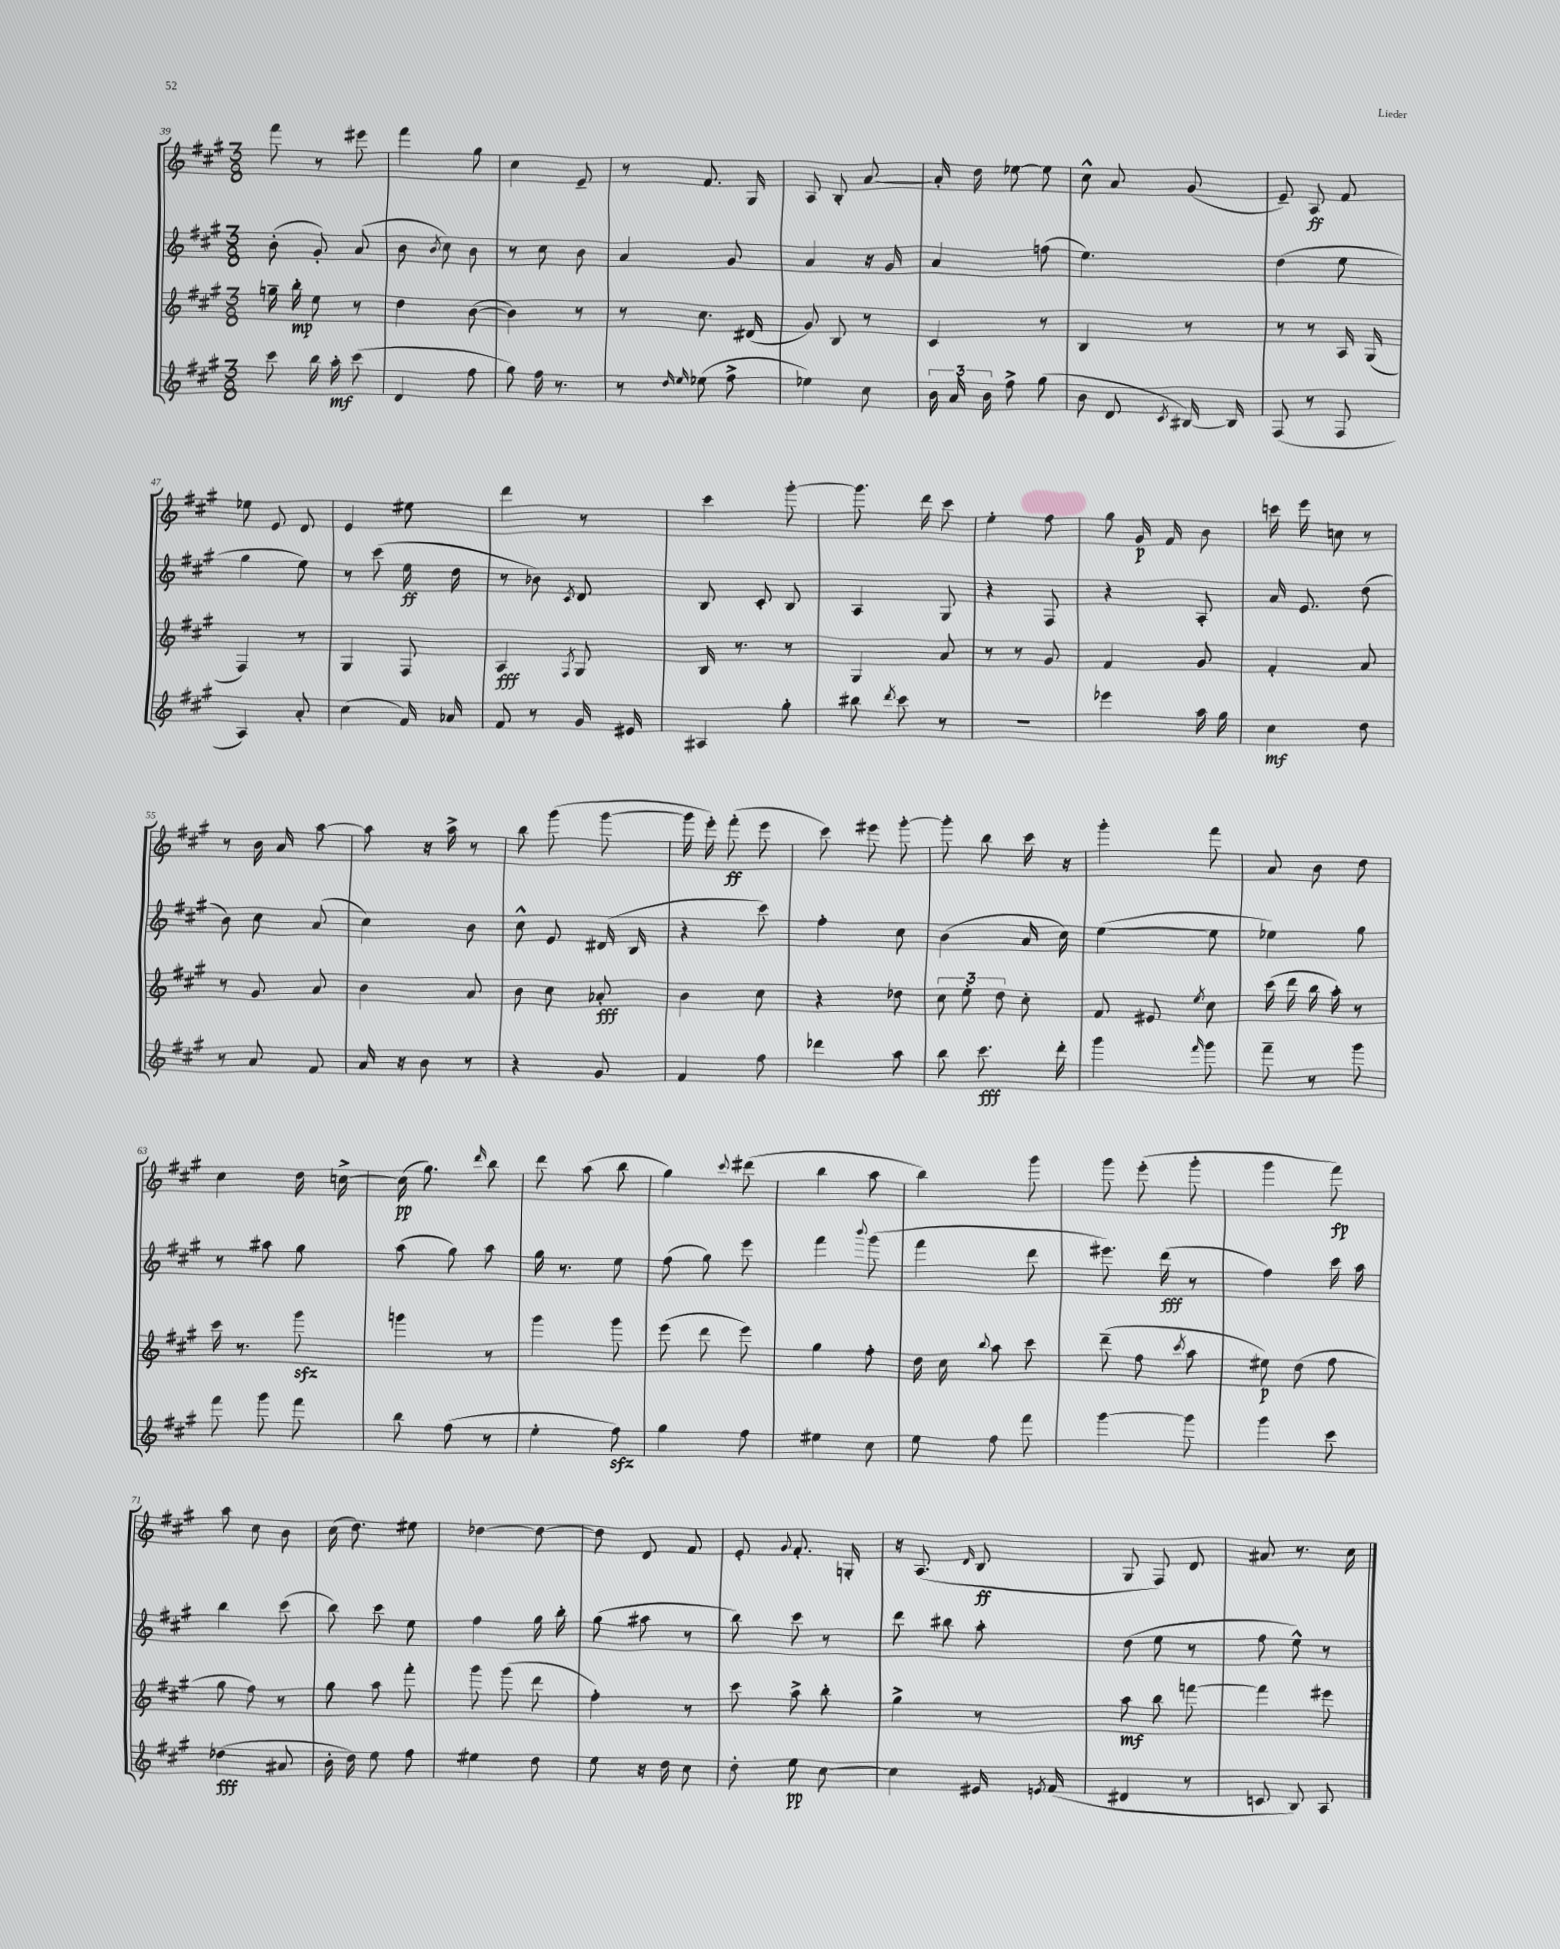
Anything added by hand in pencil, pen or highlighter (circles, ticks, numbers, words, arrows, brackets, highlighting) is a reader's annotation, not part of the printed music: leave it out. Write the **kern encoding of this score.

**kern	**dynam	**kern	**dynam	**kern	**dynam	**kern	**dynam
*part4	*part4	*part3	*part3	*part2	*part2	*part1	*part1
*staff4	*staff4	*staff3	*staff3	*staff2	*staff2	*staff1	*staff1
*clefG2	*	*clefG2	*	*clefG2	*	*clefG2	*
*k[f#c#g#]	*	*k[f#c#g#]	*	*k[f#c#g#]	*	*k[f#c#g#]	*
*M3/8	*	*M3/8	*	*M3/8	*	*M3/8	*
=39	=39	=39	=39	=39	=39	=39	=39
8ccc#\	.	16ggn~\	.	(8b'\	.	8fff#\	.
.	.	16bb'\	mp	.	.	.	.
16bb\	.	8ee\	.	8g#'/)	.	8r	.
16aa'\	mf	.	.	.	.	.	.
(8ccc#\	.	8r	.	(8a/	.	8eee#X\	.
=40	=40	=40	=40	=40	=40	=40	=40
4d/	.	4dd\	.	8b\	.	4fff#\	.
.	.	.	.	8qb/	.	.	.
.	.	.	.	8cc#\)	.	.	.
8ff#\	.	([8b\	.	8b\	.	8gg#\	.
=41	=41	=41	=41	=41	=41	=41	=41
8gg#\)	.	4b\])	.	8r	.	4cc#\	.
16ff#\	.	.	.	8cc#\	.	.	.
8.r	.	.	.	.	.	.	.
.	.	8r	.	8b\	.	8e~/	.
=42	=42	=42	=42	=42	=42	=42	=42
8r	.	8r	.	4a/	.	8r	.
16qqdd/	.	.	.	.	.	.	.
16qqee/	.	.	.	.	.	.	.
(8ee-X\	.	8.cc#\	.	.	.	8.f#/	.
8ff#^\	.	.	.	8g#/	.	.	.
.	.	(16d#X/	.	.	.	16G#/	.
=43	=43	=43	=43	=43	=43	=43	=43
4ee-X\)	.	8g#/)	.	4a/	.	8A/	.
.	.	8B/	.	.	.	8B'/	.
8cc#\	.	8r	.	16r	.	[8a/	.
.	.	.	.	16g#/	.	.	.
=44	=44	=44	=44	=44	=44	=44	=44
24b\	.	4c#/	.	4a/	.	16a'/]	.
24a/	.	.	.	.	.	.	.
.	.	.	.	.	.	16dd\	.
24b\	.	.	.	.	.	.	.
8ff#^\	.	.	.	.	.	[8ee-X\	.
(8gg#\	.	8r	.	(8ffn\	.	8ee-\]	.
=45	=45	=45	=45	=45	=45	=45	=45
8b\	.	4B/	.	4.ee\)	.	8cc#^^\	.
8d/	.	.	.	.	.	8a/	.
8qc#/	.	.	.	.	.	.	.
[16B#X/)	.	8r	.	.	.	(8g#/	.
16B#/]	.	.	.	.	.	.	.
=46	=46	=46	=46	=46	=46	=46	=46
(8F#/	.	8r	.	(4dd\	.	8e~/)	.
8r	.	8r	.	.	.	8A/	ff
8F#/	.	16A/	.	8ee\	.	8f#/	.
.	.	(16G#/	.	.	.	.	.
!!LO:LB:g=z
=47	=47	=47	=47	=47	=47	=47	=47
4A/)	.	4F#/)	.	4gg#\	.	8ee-X\	.
.	.	.	.	.	.	8e/	.
8a'/	.	8r	.	8ee\)	.	8d/	.
=48	=48	=48	=48	=48	=48	=48	=48
(4cc#\	.	4G#/	.	8r	.	4e/	.
.	.	.	.	(8ccc#\	.	.	.
16f#/)	.	8F#/	.	16ee\	ff	8ee#X\	.
16a-X/	.	.	.	16dd\	.	.	.
=49	=49	=49	=49	=49	=49	=49	=49
8f#/	.	4A/	fff	8r	.	4ddd\	.
8r	.	.	.	8b-X\)	.	.	.
.	.	8qF#/	.	8qc#/	.	.	.
16g#/	.	8G#/	.	8d/	.	8r	.
16e#X/	.	.	.	.	.	.	.
=50	=50	=50	=50	=50	=50	=50	=50
4A#X/	.	16B/	.	8B/	.	4ccc#\	.
.	.	8.r	.	.	.	.	.
.	.	.	.	8c#'/	.	.	.
8gg#'\	.	8r	.	8B/	.	[8ggg#'\	.
=51	=51	=51	=51	=51	=51	=51	=51
8bb#X\	.	4G#/	.	4A/	.	8.ggg#\]	.
8qddd/	.	.	.	.	.	.	.
8ccc#\	.	.	.	.	.	.	.
.	.	.	.	.	.	16ddd\	.
8r	.	8a/	.	8G#/	.	8ccc#\	.
=52	=52	=52	=52	=52	=52	=52	=52
4.r	.	8r	.	4r	.	4ee'\	.
.	.	8r	.	.	.	.	.
.	.	8g#/	.	8F#/	.	8ff#\	.
=53	=53	=53	=53	=53	=53	=53	=53
4eee-X\	.	4f#/	.	4r	.	8gg#\	.
.	.	.	.	.	.	16g#/	p
.	.	.	.	.	.	16f#/	.
16aa\	.	8g#/	.	8A'/	.	8b\	.
16gg#\	.	.	.	.	.	.	.
=54	=54	=54	=54	=54	=54	=54	=54
4cc#\	mf	4f#'/	.	16a/	.	16cccn\	.
.	.	.	.	8.e/	.	16eee\	.
.	.	.	.	.	.	8ccn\	.
8dd\	.	8a/	.	(8dd\	.	8r	.
!!LO:LB:g=z
=55	=55	=55	=55	=55	=55	=55	=55
8r	.	8r	.	8b\)	.	8r	.
8a/	.	8g#/	.	8cc#\	.	16b\	.
.	.	.	.	.	.	16a/	.
8f#/	.	8a/	.	(8a/	.	[8aa\	.
=56	=56	=56	=56	=56	=56	=56	=56
16a/	.	4b\	.	4cc#\)	.	8aa\]	.
16r	.	.	.	.	.	.	.
8b\	.	.	.	.	.	16r	.
.	.	.	.	.	.	16aa^\	.
8r	.	8a/	.	8b\	.	8r	.
=57	=57	=57	=57	=57	=57	=57	=57
4r	.	8b\	.	8cc#^^\	.	8bb\	.
.	.	8cc#\	.	8e/	.	(8ggg#\	.
8g#/	.	8a-X'/	fff	(16d#X/	.	[8ggg#\	.
.	.	.	.	16B/	.	.	.
=58	=58	=58	=58	=58	=58	=58	=58
4f#/	.	4b\	.	4r	.	16ggg#\]	.
.	.	.	.	.	.	16eee'\)	.
.	.	.	.	.	.	(8fff#'\	ff
8ff#\	.	8cc#\	.	8ccc#\)	.	8eee\	.
=59	=59	=59	=59	=59	=59	=59	=59
4ddd-X\	.	4r	.	4ff#'\	.	8ccc#\)	.
.	.	.	.	.	.	8eee#X\	.
8aa\	.	8dd-X\	.	8cc#\	.	[8ggg#'\	.
=60	=60	=60	=60	=60	=60	=60	=60
8bb\	.	12cc#\	.	(4b\	.	8ggg#'\]	.
.	.	12ee'\	.	.	.	.	.
8.ccc#\	fff	.	.	.	.	8bb\	.
.	.	12dd\	.	.	.	.	.
.	.	8cc#'\	.	16a/	.	16ccc#\	.
16ddd'\	.	.	.	16cc#\)	.	16r	.
=61	=61	=61	=61	=61	=61	=61	=61
4ggg#\	.	8f#/	.	([4ee\	.	4ggg#'\	.
.	.	8e#X/	.	.	.	.	.
16qqfff#/	.	8qee/	.	.	.	.	.
8ggg#\	.	8cc#\	.	8ee\]	.	8fff#\	.
=62	=62	=62	=62	=62	=62	=62	=62
8fff#~\	.	(16ccc#\	.	4ee-X\)	.	8a/	.
.	.	16ddd\	.	.	.	.	.
8r	.	16bb\	.	.	.	8b\	.
.	.	16aa'\)	.	.	.	.	.
8ggg#\	.	8r	.	8gg#\	.	8dd\	.
!!LO:LB:g=z
=63	=63	=63	=63	=63	=63	=63	=63
8fff#\	.	16ccc#\	.	8r	.	4cc#\	.
.	.	8.r	.	.	.	.	.
8ggg#\	.	.	.	8aa#X\	.	.	.
8fff#\	.	8ggg#zz\	.	8gg#\	.	16dd\	.
.	.	.	.	.	.	[16ccn^\	.
=64	=64	=64	=64	=64	=64	=64	=64
8bb\	.	4gggn\	.	(8aa\	.	(16cc\]	pp
.	.	.	.	.	.	8.gg#\)	.
(8ff#\	.	.	.	8gg#\)	.	.	.
.	.	.	.	.	.	16qqddd/	.
8r	.	8r	.	8aa\	.	8bb\	.
=65	=65	=65	=65	=65	=65	=65	=65
4ee'\	.	4ggg#\	.	16gg#\	.	8ddd\	.
.	.	.	.	8.r	.	.	.
.	.	.	.	.	.	(8aa\	.
8ff#zz\)	.	8ggg#\	.	8ee\	.	8bb\	.
=66	=66	=66	=66	=66	=66	=66	=66
4gg#\	.	(8eee\	.	(8ff#\	.	4gg#\)	.
.	.	8ddd\	.	8gg#\)	.	.	.
.	.	.	.	.	.	8qqccc#/	.
8ff#\	.	8eee\)	.	8eee\	.	(8ddd#X\	.
=67	=67	=67	=67	=67	=67	=67	=67
4ee#X\	.	4gg#\	.	4fff#\	.	4bb\	.
.	.	.	.	8qqbbb/	.	.	.
8cc#\	.	8ff#'\	.	(8ggg#\	.	8aa\	.
=68	=68	=68	=68	=68	=68	=68	=68
8ee\	.	16dd\	.	4fff#\	.	4bb\)	.
.	.	16cc#\	.	.	.	.	.
.	.	8qqbb/	.	.	.	.	.
8ff#\	.	8aa\	.	.	.	.	.
8fff#\	.	8ccc#\	.	8ddd\	.	8ggg#\	.
=69	=69	=69	=69	=69	=69	=69	=69
[4ggg#\	.	(8ddd~\	.	8.eee#X\)	.	8ggg#\	.
.	.	8ff#\	.	.	.	(8eee'\	.
.	.	.	.	(16ddd\	fff	.	.
.	.	8qccc#/	.	.	.	.	.
8ggg#\]	.	8aa\	.	8r	.	8ggg#'\	.
=70	=70	=70	=70	=70	=70	=70	=70
4ggg#\	.	8ee#X\)	p	4ff#\)	.	4ggg#\	.
.	.	(8dd\	.	.	.	.	.
8ccc#\	.	8ff#\	.	16ccc#\	.	8fff#\)	fp
.	.	.	.	16aa\	.	.	.
!!LO:LB:g=z
=71	=71	=71	=71	=71	=71	=71	=71
(4dd-X\	fff	8gg#\	.	4bb\	.	8aa\	.
.	.	8ff#\)	.	.	.	8cc#\	.
8a#X/	.	8r	.	(8ccc#\	.	8b\	.
=72	=72	=72	=72	=72	=72	=72	=72
16b'\	.	8gg#\	.	8bb\)	.	(16cc#\	.
16dd\)	.	.	.	.	.	8.dd\)	.
8ee\	.	8aa\	.	8ccc#\	.	.	.
8ff#\	.	8fff#'\	.	8ee\	.	8ee#X\	.
=73	=73	=73	=73	=73	=73	=73	=73
4ee#X\	.	8ggg#\	.	4ff#\	.	[4dd-X\	.
.	.	(8ggg#\	.	.	.	.	.
8dd\	.	8ddd\	.	16gg#\	.	8dd-\_	.
.	.	.	.	16bb'\	.	.	.
=74	=74	=74	=74	=74	=74	=74	=74
8ee\	.	4ff#'\)	.	(8gg#\	.	8dd-\]	.
16r	.	.	.	8aa#X\	.	8d/	.
16dd\	.	.	.	.	.	.	.
8cc#\	.	8r	.	8r	.	8f#/	.
=75	=75	=75	=75	=75	=75	=75	=75
8dd'\	.	8ccc#\	.	8bb\)	.	8e'/	.
.	.	.	.	.	.	8qqg#/	.
8ee\	pp	8aa^\	.	8ccc#\	.	8.f#'/	.
[8cc#\	.	8bb'\	.	8r	.	.	.
.	.	.	.	.	.	16Gn'/	.
=76	=76	=76	=76	=76	=76	=76	=76
4cc#\]	.	4gg#^\	.	8ddd\	.	16r	.
.	.	.	.	.	.	(8.A/	.
.	.	.	.	8bb#X\	.	.	.
.	.	.	.	.	.	16qqd/	.
16e#X/	.	8r	.	8aa'\	.	8B/	ff
8qen/	.	.	.	.	.	.	.
(16f#/	.	.	.	.	.	.	.
=77	=77	=77	=77	=77	=77	=77	=77
4d#X/	.	8aa\	mf	(8dd\	.	8G#/	.
.	.	8bb\	.	8ee\	.	8F#/)	.
8r	.	[8fffn\	.	8r	.	8d/	.
=78	=78	=78	=78	=78	=78	=78	=78
8cn/	.	4fff\]	.	8ff#\	.	8a#X/	.
8B/)	.	.	.	8ee^^\)	.	8.r	.
8A/	.	8eee#X\	.	8r	.	.	.
.	.	.	.	.	.	16cc#\	.
==	==	==	==	==	==	==	==
*-	*-	*-	*-	*-	*-	*-	*-
